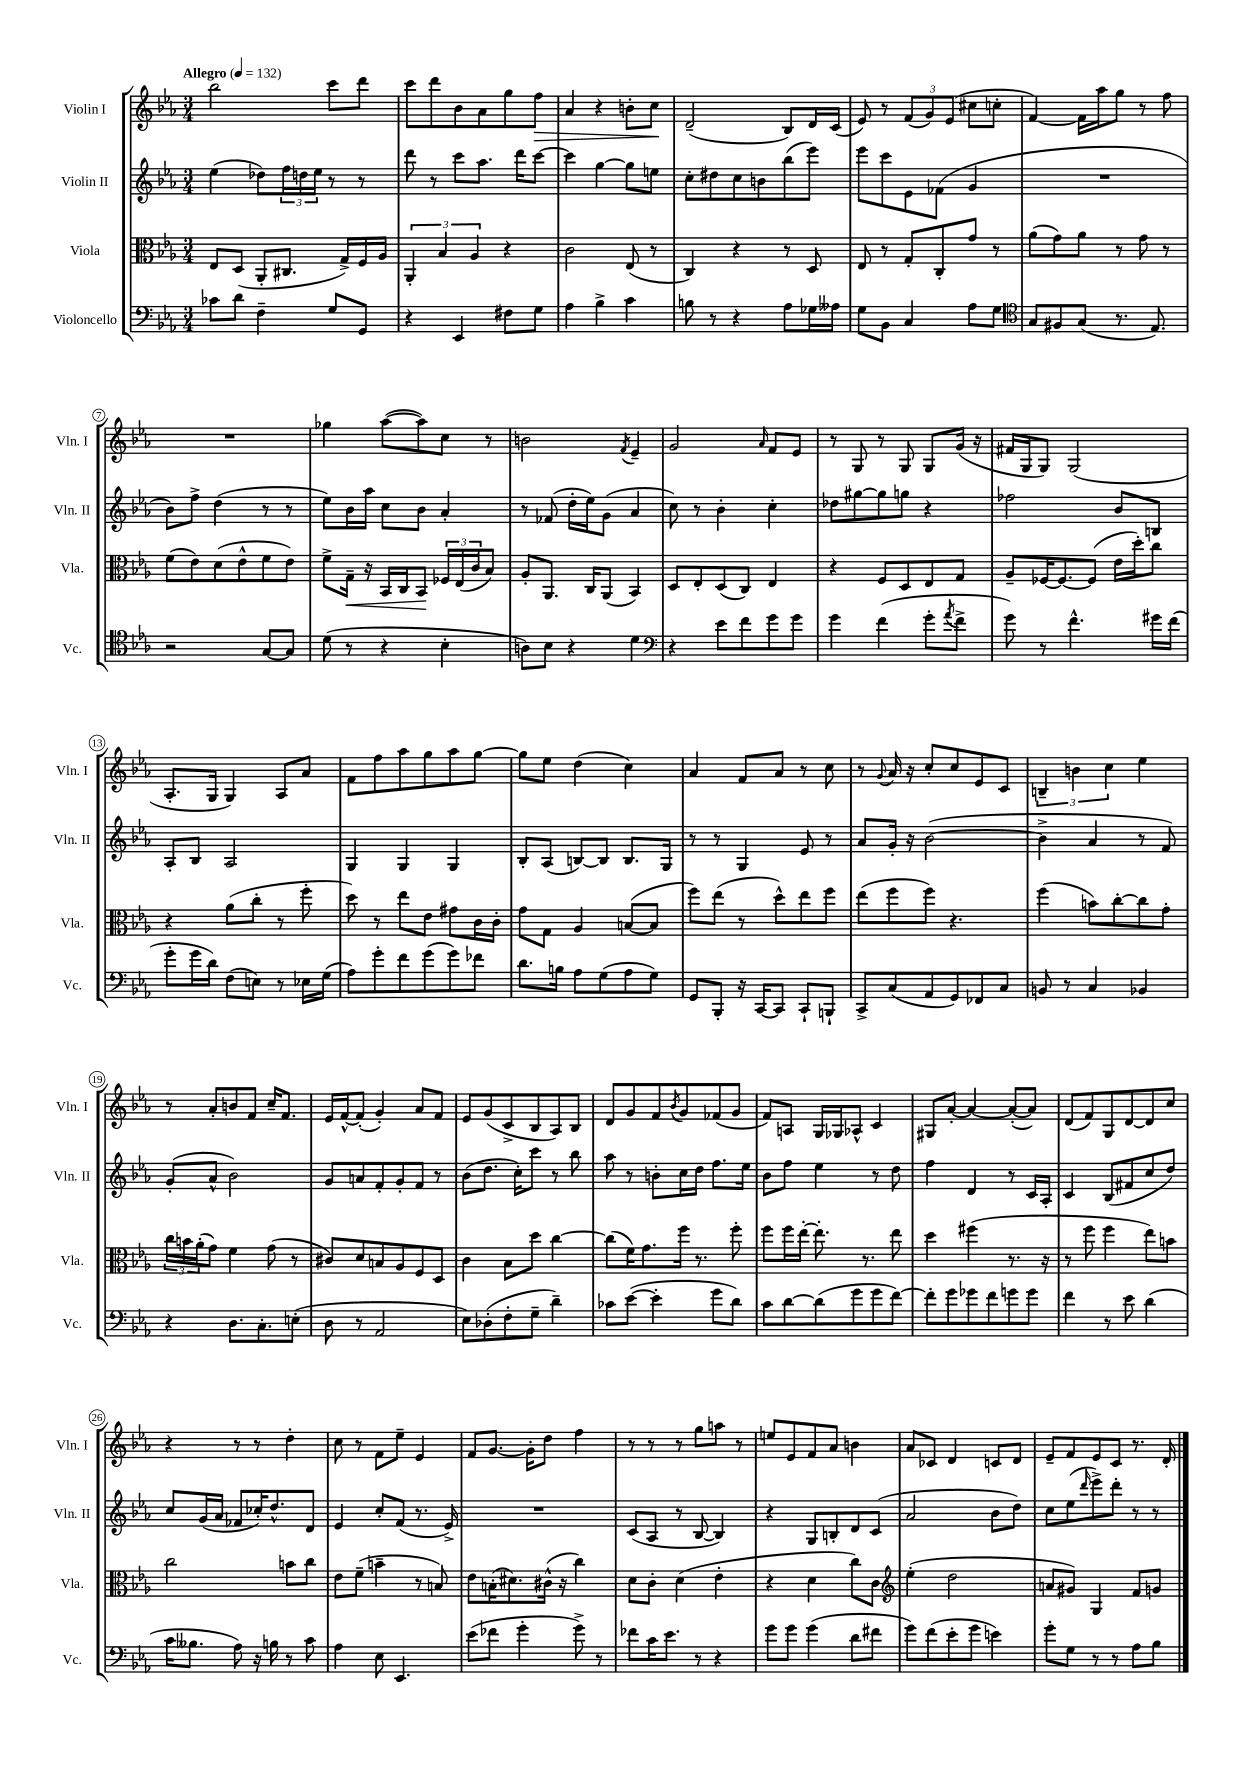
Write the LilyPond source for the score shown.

<<
\new StaffGroup <<
\new Staff = "s0" \with { instrumentName = "Violin I" shortInstrumentName = "Vln. I" } {
    \clef treble \key ees \major \numericTimeSignature \time 3/4 \tempo "Allegro" 4 = 132
    bes''2 c'''8 d'''8 |
    c'''8 d'''8 bes'8 aes'8 g''8 f''8\> |
    aes'4 r4 b'8-. c''8\! |
    d'2--( bes8) d'16 c'16( |
    ees'8) r8 \tuplet 3/2 { f'8( g'8) ees'8( } cis''8 c''8-. |
    f'4~) f'16 aes''16 g''8 r8 f''8 |
    R2. |
    ges''4 aes''8~( aes''8) c''8 r8 |
    b'2 \acciaccatura { f'8 } ees'4-- |
    g'2 \grace { aes'16 } f'8 ees'8 |
    r8 g8 r8 g8 g8 g'16( r16 |
    fis'16 g16 g8) g2( |
    aes8.-. g16 g4) aes8 aes'8 |
    f'8 f''8 aes''8 g''8 aes''8 g''8~ |
    g''8 ees''8 d''4( c''4) |
    aes'4 f'8 aes'8 r8 c''8 |
    r8 \appoggiatura { g'8 } aes'16 r16 c''8-. c''8 ees'8 c'8 |
    \tuplet 3/2 { b4-- b'4 c''4 } ees''4 |
    r8 aes'8-. b'8 f'8 c''16-- f'8. |
    ees'16 f'16~-^ f'8-.( g'4-.) aes'8 f'8 |
    ees'8 g'8( c'8-> bes8 aes8) bes8 |
    d'8 g'8 f'8 \acciaccatura { bes'8 } g'8 fes'8( g'8 |
    f'8) a8 g16 ges16 aes8-^ c'4 |
    gis8 aes'8~-. aes'4~ aes'8~-.( aes'8) |
    d'8( f'8) g8 d'8~ d'8 c''8 |
    r4 r8 r8 d''4-. |
    c''8 r8 f'8 ees''8-- ees'4 |
    f'8 g'8.~ g'16-. d''8 f''4 |
    r8 r8 r8 g''8 a''8 r8 |
    e''8 ees'8 f'8 aes'8 b'4 |
    aes'8 ces'8 d'4 c'8 d'8 |
    ees'8-- f'8 ees'8 c'8 r8. d'16-. \bar "|." |
}
\new Staff = "s1" \with { instrumentName = "Violin II" shortInstrumentName = "Vln. II" } {
    \clef treble \key ees \major \numericTimeSignature \time 3/4
    ees''4( des''8) \tuplet 3/2 { f''16 d''16 ees''16 } r8 r8 |
    d'''8 r8 c'''8 aes''8. d'''16 c'''8~ |
    c'''4 g''4~ g''8 e''8 |
    c''8-. dis''8 c''8 b'8 bes''8( ees'''8) |
    ees'''8 c'''8 ees'8 fes'8( g'4 |
    R2. |
    bes'8) f''8-> d''4( r8 r8 |
    ees''8) bes'16 aes''16 c''8 bes'8 aes'4-. |
    r8 fes'8( d''16-. ees''16) g'8( aes'4 |
    c''8) r8 bes'4-. c''4-. |
    des''8 gis''8~ gis''8 g''8 r4 |
    fes''2 bes'8 b8 |
    aes8-. bes8 aes2 |
    g4 g4 g4 |
    bes8-. aes8( b8~) b8 b8. g16 |
    r8 r8 g4 ees'8 r8 |
    aes'8 g'16-. r16 bes'2~( |
    bes'4-> aes'4 r8 f'8) |
    g'8-.( aes'8-^ bes'2) |
    g'8 a'8 f'8-. g'8-. f'8 r8 |
    bes'8( d''8. c''16-.) c'''8 r8 bes''8 |
    aes''8 r8 b'8-. c''16 d''16 f''8. ees''16 |
    bes'8 f''8 ees''4 r8 d''8 |
    f''4 d'4 r8 c'16 aes16-. |
    c'4 bes8( fis'8 c''8 d''8) |
    c''8 g'16( aes'16 fes'8 ces''16-.) d''8.-^ d'8 |
    ees'4 c''8-. f'8( r8. ees'16->) |
    R2. |
    c'8( aes8 r8 bes8~ bes4) |
    r4 g8 b8-. d'8 c'8( |
    aes'2 bes'8 d''8) |
    c''8 ees''8( \grace { d'''16 } ees'''8->) d'''8-. r8 r8 \bar "|." |
}
\new Staff = "s2" \with { instrumentName = "Viola" shortInstrumentName = "Vla." } {
    \clef alto \key ees \major \numericTimeSignature \time 3/4
    ees8 d8( aes,8-. cis8. g16->) f16 aes16 |
    \tuplet 3/2 { aes,4-. bes4 aes4 } r4 |
    c'2 ees8( r8 |
    c4) r4 r8 d8 |
    ees8 r8 g8-. c8-. g'8 r8 |
    aes'8( g'8) aes'8 r8 g'8 r8 |
    f'8( ees'8) d'8( ees'8-^ f'8 ees'8) |
    f'8-> g16--\< r16 bes,16 c16 bes,8\! \tuplet 3/2 { fes16 ees16( c'16 } bes8) |
    aes8-. aes,8. c16 aes,8( bes,4) |
    d8 ees8-. d8( c8) ees4 |
    r4 f8 d8 ees8 g8 |
    aes8-- fes16~ fes8.~ fes8( ees'16 d''16-.) c''8 |
    r4 aes'8( c''8-. r8 f''8-. |
    d''8) r8 ees''8 ees'8 gis'8 c'16 c'16-. |
    g'8 g8 aes4 b8~( b8 |
    f''8) ees''8( r8 d''8-^) ees''8 f''8 |
    ees''8( f''8 f''8) r4. |
    f''4( b'8) c''8~-. c''8 g'8-. |
    \tuplet 3/2 { c''16 b'16 aes'16-.( } g'8) f'4 g'8( r8 |
    cis'8) d'8 b8 aes8 f8 d8 |
    c'4 bes8 d''8 c''4~ |
    c''8( f'16) g'8. f''16 r8. f''8-. |
    f''8 f''16 ees''16~-. ees''8.-. r8. ees''8 |
    d''4 fis''4( r8. r16 |
    r8 f''8 f''4 ees''8) b'8 |
    c''2 b'8 c''8 |
    ees'8 f'8--( b'4-- r8 b8) |
    ees'8 b16-.( dis'8.) cis'16-^( r16 c''4) |
    d'8 c'8-. d'4( ees'4-. |
    r4 d'4 c''8) c'8 |
    \clef treble ees''4-.( d''2 |
    a'8 gis'8) g4 f'8 g'8 \bar "|." |
}
\new Staff = "s3" \with { instrumentName = "Violoncello" shortInstrumentName = "Vc." } {
    \clef bass \key ees \major \numericTimeSignature \time 3/4
    ces'8 d'8 f4-- g8 g,8 |
    r4 ees,4 fis8 g8 |
    aes4 bes4-> c'4 |
    b8 r8 r4 aes8 ges16 aeses16 |
    g8 bes,8 c4 aes8 g8 |
    \clef tenor g8 fis8 g8( r8. ees8.) |
    r2 g8~ g8 |
    d'8( r8 r4 bes4-. |
    a8) bes8 r4 d'4 |
    \clef bass r4 ees'8 f'8 g'8 g'8 |
    g'4 f'4( g'8-. \acciaccatura { aes'8 } f'8-> |
    g'8) r8 f'4.-^ gis'16 f'16( |
    g'8-. g'16 d'16) f8( e8) r8 ees16 g16( |
    aes8) g'8-. f'8 g'8( g'8) fes'8 |
    d'8. b16 aes8 g8( aes8 g8) |
    g,8 bes,,8-. r16 c,16~ c,8 c,8-! b,,8-! |
    c,8-> c8( aes,8 g,8) fes,8 c8 |
    b,8 r8 c4 bes,4 |
    r4 d8. c8.-. e8-.( |
    d8 r8 aes,2 |
    ees8) des8-.( f8-. g8-- d'4--) |
    ces'8 ees'8~( ees'4-. g'8 d'8) |
    c'8 d'8~ d'8( g'8 g'8 f'8~) |
    f'8-. g'8 ges'8 f'8 g'8 g'8 |
    f'4 r8 ees'8 d'4( |
    c'16 beses8. aes8) r16 b16 r8 c'8 |
    aes4 ees8 ees,4. |
    ees'8( fes'8 g'4-. g'8->) r8 |
    fes'8 c'16 ees'8. r8 r4 |
    g'8 g'8 g'4( d'8 fis'8 |
    g'8) f'8( ees'8-. g'8 e'4) |
    g'8-. g8 r8 r8 aes8 bes8 \bar "|." |
}
>>
>>
\layout { \context { \Score \override BarNumber.stencil = #(make-stencil-circler 0.1 0.3 ly:text-interface::print) } }
